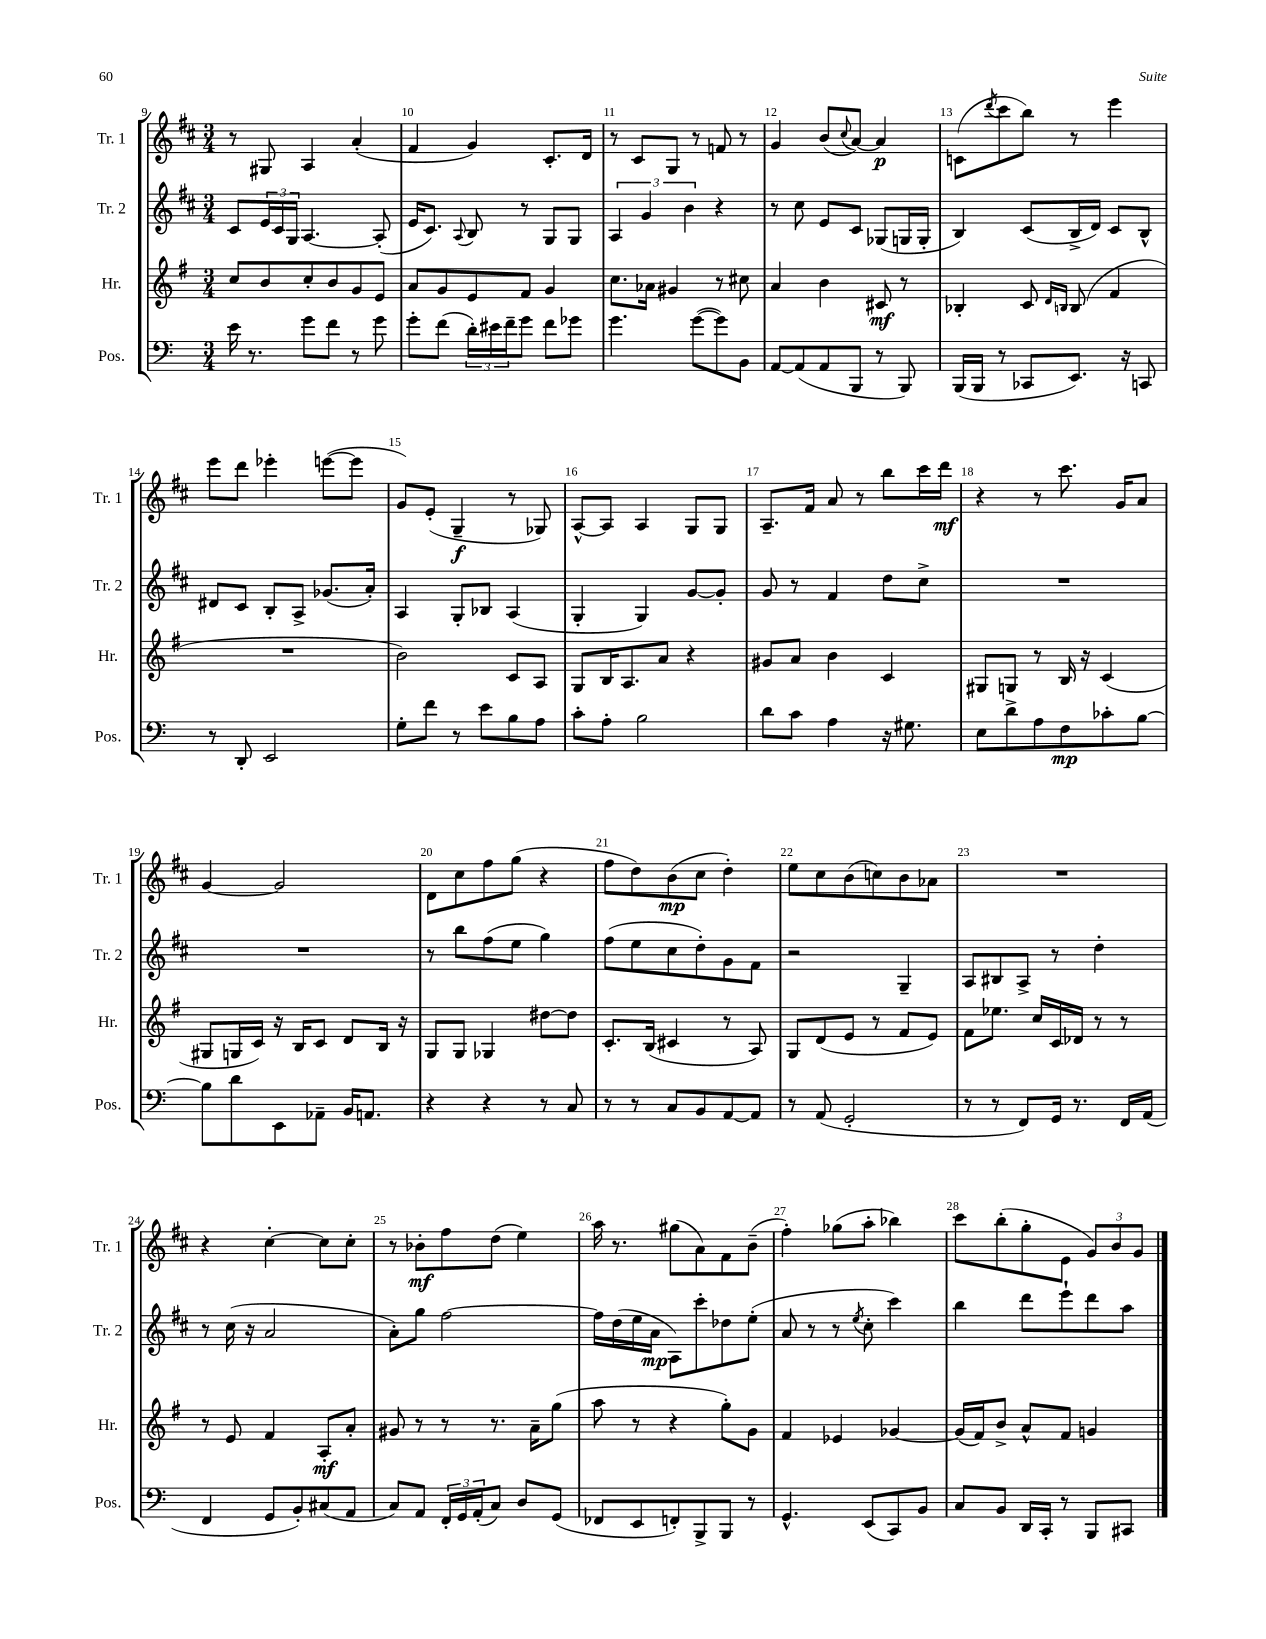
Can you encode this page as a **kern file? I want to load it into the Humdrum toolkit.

**kern	**kern	**kern	**kern
*staff4	*staff3	*staff2	*staff1
*clefF4	*clefG2	*clefG2	*clefG2
*k[]	*k[f#]	*k[f#c#]	*k[f#c#]
*M3/4	*M3/4	*M3/4	*M3/4
16e	8cc	8c#	8r
8.r	.	.	.
.	8b	24e	8G#
.	.	24c#	.
.	.	24G	.
8g	8cc'	[4.A	4A
8f	8b	.	.
8r	8g	.	(4a'
8g	8e	(8A']	.
=	=	=	=
8g'	8a	16e	4f#
.	.	8.c#)	.
(8f	8g	.	.
.	.	8qqA	.
24d')	8e	8B	4g)
24e#	.	.	.
24f~	.	.	.
8g	8f#	8r	.
8f	4g	8G	8.c#'
8g-	.	8G	.
.	.	.	16d
=	=	=	=
4.g	8.cc	6A	8r
.	.	.	8c#
.	.	6g	.
.	16a-	.	.
.	4g#	.	8G
.	.	6b	.
([8g	.	.	8r
8g])	8r	4r	8f
8BB	8cc#	.	8r
=	=	=	=
[8AA	4a	8r	4g
(8AA]	.	8cc#	.
8AA	4b	8e	(8b
.	.	.	8qqcc#
8BBB	.	8c#	[8a)
8r	8c#	(8G-	4a]
8BBB)	8r	16G	.
.	.	16G'	.
=	=	=	=
(16BBB	4B-'	4B)	(8c
16BBB	.	.	.
.	.	.	8qddd
8r	.	.	8ccc#
8CC-	8c	(8c#	8bb)
.	16qqd	.	.
.	16qqB	.	.
8.EE)	(8B	16B^	8r
.	.	16d)	.
.	4f#	8c#	4eee
16r	.	.	.
8CC	.	8B^^	.
=	=	=	=
8r	2.r	8d#	8eee
8DD'	.	8c#	8ddd
2EE	.	8B'	4eee-'
.	.	8A^	.
.	.	(8.g-	([8eee
.	.	.	8eee]
.	.	16a')	.
=	=	=	=
8G'	2b)	4A	8g)
8f	.	.	(8e'
8r	.	8G'	4G~
8e	.	8B-	.
8B	8c	(4A	8r
8A	8A	.	8G-)
=	=	=	=
8c'	8G	4G'	[8A^^
8A'	16B	.	8A]
.	8.A	.	.
2B	.	4G)	4A
.	8a	.	.
.	4r	[8g	8G
.	.	8g']	8G
=	=	=	=
8d	8g#	8g	8.A~
8c	8a	8r	.
.	.	.	16f#
4A	4b	4f#	8a
.	.	.	8r
16r	4c	8dd	8bb
8.G#	.	.	.
.	.	8cc#^	16ccc#
.	.	.	16ddd
=	=	=	=
8E	8G#	2.r	4r
8d^	8G	.	.
8A	8r	.	8r
8F	16B	.	8.ccc#
.	16r	.	.
8c-'	(4c	.	.
.	.	.	16g
[8B	.	.	8a
=	=	=	=
8B]	8G#	2.r	[4g
8d	16G	.	.
.	16c)	.	.
8EE	16r	.	2g]
.	16B	.	.
8AA-~	8c	.	.
16BB	8d	.	.
8.AA	.	.	.
.	16B	.	.
.	16r	.	.
=	=	=	=
4r	8G	8r	8d
.	8G	8bb	8cc#
4r	4G-	(8ff#	8ff#
.	.	8ee	(8gg
8r	[8dd#	4gg)	4r
8C	8dd#]	.	.
=	=	=	=
8r	8.c'	(8ff#	8ff#
8r	.	8ee	8dd)
.	(16B	.	.
8C	4c#	8cc#	(8b
8BB	.	8dd')	8cc#
[8AA	8r	8g	4dd')
8AA]	8A)	8f#	.
=	=	=	=
8r	8G	2r	8ee
(8AA	(8d	.	8cc#
2GG'	8e	.	(8b
.	8r	.	8cc)
.	8f#	4G~	8b
.	8e)	.	8a-
=	=	=	=
8r	8f#	8A	2.r
8r	8.ee-	8B#	.
8FF)	.	8A^	.
.	16cc	.	.
16GG	16c	8r	.
8.r	16d-	.	.
.	8r	4dd'	.
16FF	8r	.	.
(16AA	.	.	.
=	=	=	=
4FF	8r	8r	4r
.	8e	(16cc#	.
.	.	16r	.
8GG	4f#	2a	[4cc#'
8BB')	.	.	.
(8C#	8A'	.	8cc#]
8AA	8a'	.	8cc#'
=	=	=	=
8C)	8g#	8a')	8r
8AA	8r	8gg	8b-'
24FF'	8r	[2ff#	8ff#
24GG	.	.	.
(24AA'	.	.	.
8C)	8.r	.	(8dd
8D	.	.	4ee)
.	16a~	.	.
(8GG	(8gg	.	.
=	=	=	=
8FF-	8aa	16ff#]	16aa
.	.	(16dd	8.r
8EE	8r	16ee	.
.	.	16a	.
8FF')	4r	8A)	(8gg#
8BBB^	.	8ccc#'	8a)
8BBB	8gg')	8dd-	8f#
8r	8g	(8ee'	(8b~
=	=	=	=
4.GG^^	4f#	8a	4ff#')
.	.	8r	.
.	4e-	8r	(8gg-
.	.	8qee	.
(8EE	.	8cc#'	8aa'
8CC)	[4g-	4ccc#)	4bb-)
8BB	.	.	.
=	=	=	=
8C	(16g-]	4bb	8ccc#
.	16f#)	.	.
8BB	8b^	.	(8bb'
16DD	8a^^	8ddd	8gg'
16CC'	.	.	.
8r	8f#	8eee`	8e
8BBB	4g	8ddd	12g)
.	.	.	12b
8CC#	.	8aa	.
.	.	.	12g
==	==	==	==
*-	*-	*-	*-
